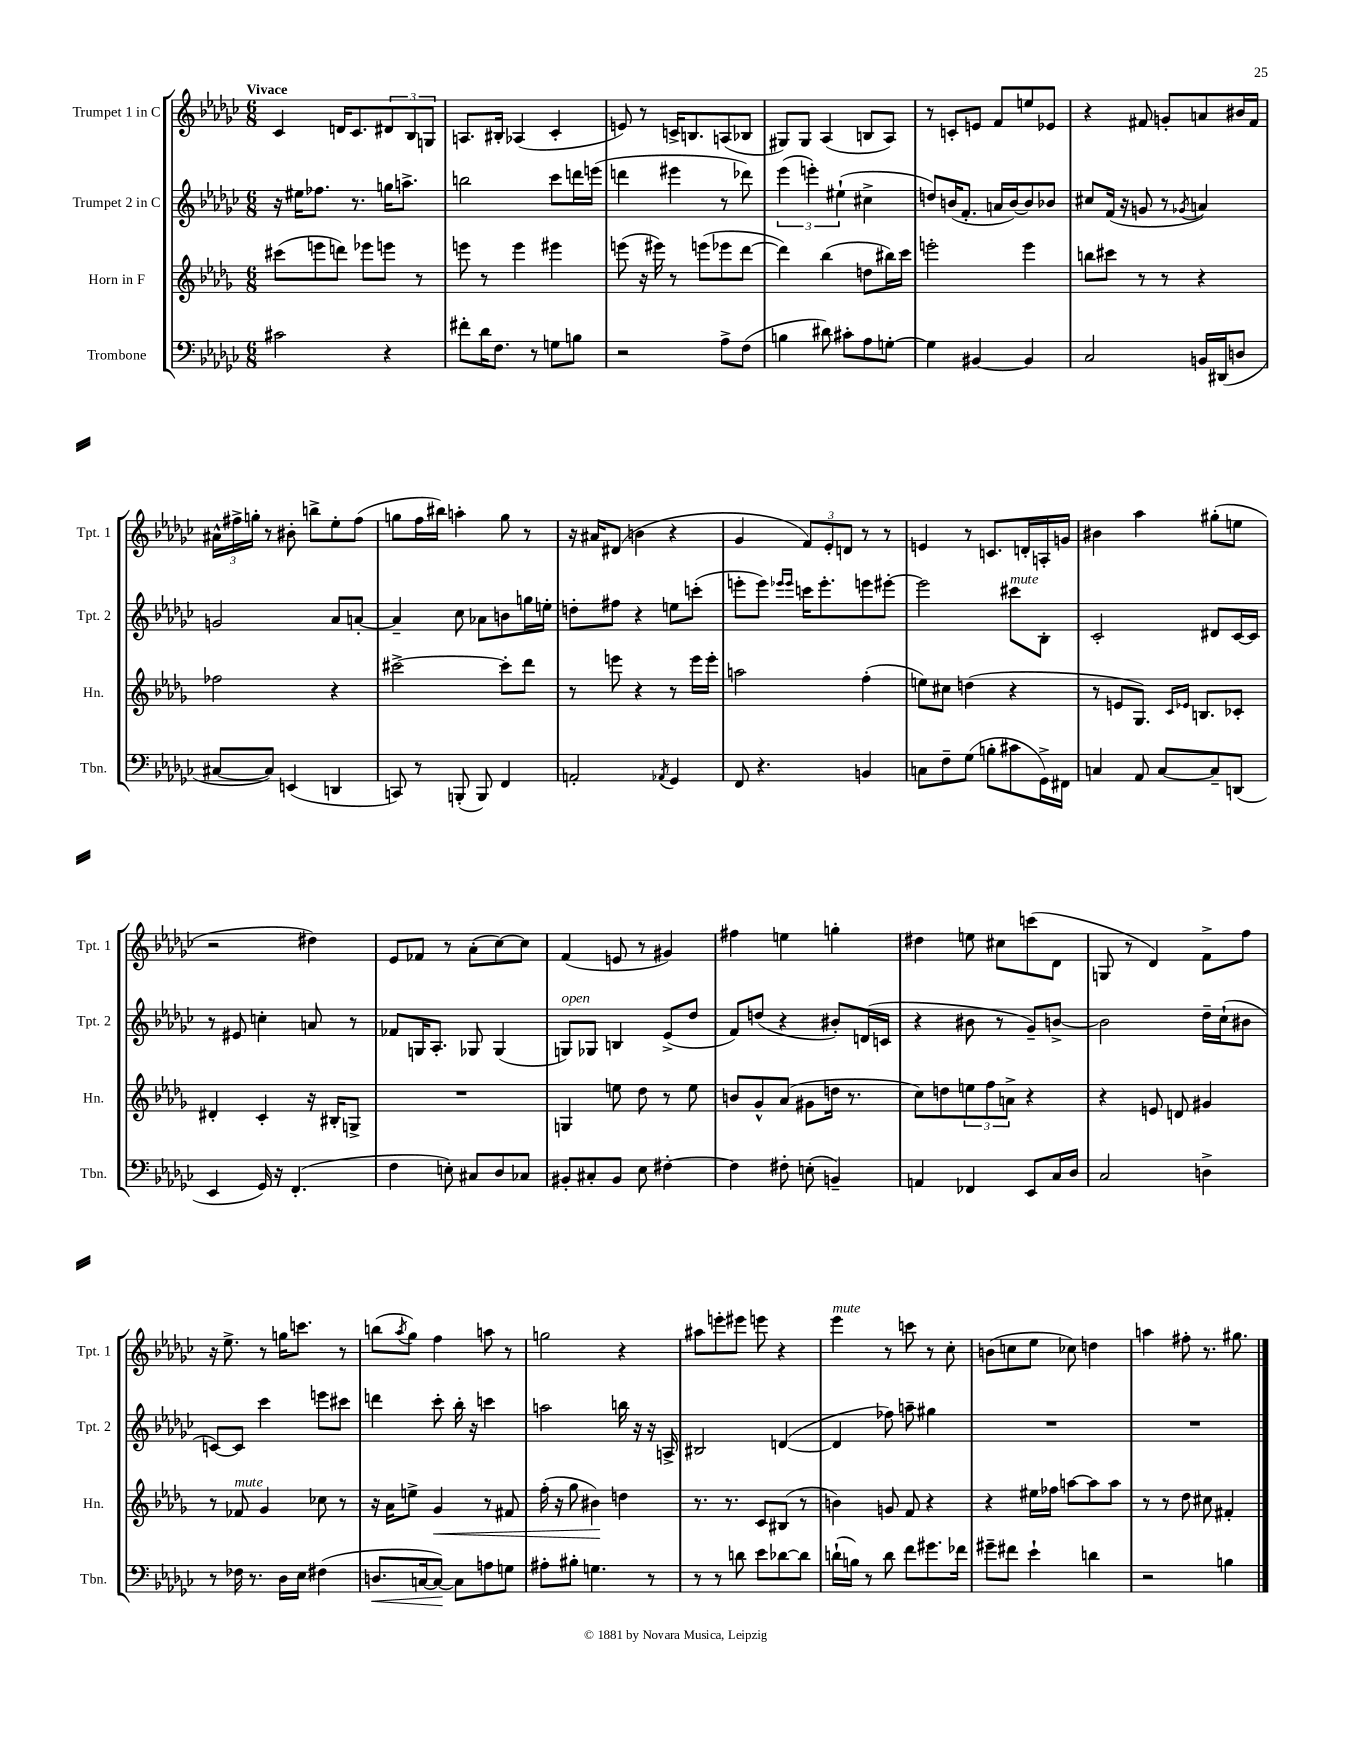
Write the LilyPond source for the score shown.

<<
\new StaffGroup <<
\new Staff = "s0" \with { instrumentName = "Trumpet 1 in C" shortInstrumentName = "Tpt. 1" } {
    \clef treble \key ges \major \numericTimeSignature \time 6/8 \tempo "Vivace"
    ces'4 d'16 ces'8. \tuplet 3/2 { dis'8 bes8 g8 } |
    a8. bis16-. aes4( ces'4-. |
    e'8) r8 c'16-> b8. a8( bes8 |
    gis8) gis8 aes4( b8 aes8) |
    r8 c'8-. e'8 f'8 e''8 ees'8 |
    r4 fis'8 g'8-. a'8 bis'16 fis'16 |
    \tuplet 3/2 { ais'16-^ fis''16-> g''16-. } r8 bis'8-. b''8-> ees''8-. fis''8( |
    g''8 f''16 bis''16) a''4-. g''8 r8 |
    r16 ais'16 dis'8( b'4 r4 |
    ges'4 \tuplet 3/2 { f'8) ees'8-. d'8 } r8 r8 |
    e'4 r8 c'8. d'16-. a16-. g'16 |
    bis'4 aes''4 gis''8-.( e''8 |
    r2 dis''4) |
    ees'8 fes'8 r8 aes'8-.( ces''8~) ces''8 |
    f'4( e'8 r8 gis'4) |
    fis''4 e''4 g''4-. |
    dis''4 e''8 cis''8 c'''8( des'8 |
    g8 r8 des'4) f'8-> f''8 |
    r16 ees''8.-> r8 g''16 c'''8. r8 |
    b''8( \acciaccatura { aes''8 } ges''8) f''4 a''8 r8 |
    g''2 r4 |
    ais''8 e'''8-. eis'''8 e'''8 r4 |
    ees'''4^\markup { \italic "mute" } r8 c'''8 r8 ces''8-. |
    b'8( c''8 ees''8 ces''8) d''4 |
    a''4 fis''8-. r8. gis''8. \bar "|." |
}
\new Staff = "s1" \with { instrumentName = "Trumpet 2 in C" shortInstrumentName = "Tpt. 2" } {
    \clef treble \key ges \major \numericTimeSignature \time 6/8
    r16 eis''16 fes''8. r8. g''16 a''8.-> |
    b''2 ces'''8 d'''16 e'''16( |
    d'''4 eis'''4 r8 des'''8) |
    \tuplet 3/2 { ees'''4( e'''4-.) eis''4-!( } cis''4-> |
    d''8) b'16( f'8.-. a'16 b'16~) b'8 bes'8 |
    cis''8 f'16( r16 g'8 r8 \acciaccatura { ges'8 } a'4) |
    g'2 aes'8 a'8~-. |
    a'4-- ces''8 aes'8 b'8 g''16 e''16-. |
    d''8-. fis''8 r4 e''8 c'''8-.( |
    e'''8-. e'''8) \grace { ees'''16 ees'''16 } c'''16 ees'''8.-. e'''8 eis'''8~-. |
    eis'''2 cis'''8^\markup { \italic "mute" } bes8-. |
    ces'2-. dis'8 ces'16~ ces'16 |
    r8 eis'8 c''4-. a'8 r8 |
    fes'8 g16 aes8.-. ges8 ges4( |
    g8^\markup { \italic "open" }) ges8 b4 ees'8->( des''8 |
    f'8) d''8( r4 bis'8-.) d'16( c'16 |
    r4 bis'8 r8 ges'8--) b'8~-> |
    b'2 des''16-- ces''16-!( bis'8 |
    c'8~) c'8 ces'''4 e'''8 cis'''8 |
    d'''4 ces'''8-. bes''16-. r16 c'''4 |
    a''2 b''16 r16 r16 a16-> |
    bis2 d'4~( |
    d'4 fes''8) a''8-- gis''4 |
    R2. |
    R2. \bar "|." |
}
\new Staff = "s2" \with { instrumentName = "Horn in F" shortInstrumentName = "Hn." } {
    \clef treble \key des \major \numericTimeSignature \time 6/8
    cis'''8( e'''8 d'''8) ees'''8 e'''8 r8 |
    e'''8 r8 e'''4 eis'''4 |
    e'''8( r16 eis'''16) r8 e'''8( ees'''8 des'''8~ |
    des'''4) bes''4( d''8 bis''16) c'''16 |
    e'''2-. e'''4 |
    b''8 cis'''8 r8 r8 r4 |
    fes''2 r4 |
    cis'''2~-> cis'''8-. des'''8 |
    r8 e'''8 r4 r8 e'''16 e'''16-. |
    a''2 f''4-.( |
    e''8) cis''8 d''4( r4 |
    r8 e'8 ges8.) \grace { c'16 ees'16 } b8. ces'8-. |
    dis'4-. c'4-. r16 bis16-. g8-> |
    R2. |
    g4 e''8 des''8 r8 e''8 |
    b'8 ges'8-^ aes'8( gis'8 d''16 r8. |
    c''8) d''8 \tuplet 3/2 { e''8 f''8 a'8-> } r4 |
    r4 e'8 d'8 gis'4 |
    r8 fes'8^\markup { \italic "mute" } ges'4 ces''8 r8 |
    r16 aes'16 e''8-> ges'4\< r8 fis'8 |
    f''16-.( r16 ges''8 bis'4\!) d''4 |
    r8. r8. c'8 bis8( r8 |
    b'4) g'8 f'8 r4 |
    r4 eis''16 fes''16 a''8~ a''8 a''8 |
    r8 r8 des''8 cis''8 fis'4-. \bar "|." |
}
\new Staff = "s3" \with { instrumentName = "Trombone" shortInstrumentName = "Tbn." } {
    \clef bass \key ges \major \numericTimeSignature \time 6/8
    cis'2 r4 |
    fis'8-. des'16 f8. r8 g8 b8 |
    r2 aes8-> f8( |
    b4 dis'8) cis'8-. aes8 g8~-. |
    g4 bis,4~ bis,4 |
    ces2 b,16 dis,16( d8 |
    cis8~ cis8) e,4( d,4 |
    c,8) r8 b,,8-.( b,,8) f,4 |
    a,2-. \acciaccatura { aes,8 } ges,4 |
    f,8 r4. b,4 |
    c8 f8-- ges8( b8-. cis'8 ges,16->) fis,16 |
    c4 aes,8 c8~ c8-- d,8( |
    ees,4 ges,16) r16 f,4.-.( |
    f4 e8-.) cis8 des8 ces8 |
    bis,8-. cis8-. bis,8 ees8 fis4~-. |
    fis4 fis8-. e8-.( b,4--) |
    a,4 fes,4 ees,8 ces16 des16 |
    ces2 d4-> |
    r8 fes16 r8. des16 ees16 fis4( |
    d8.\< c16~ c8~\!) c8 a8 g8 |
    ais8-. bis8-. g4. r8 |
    r8 r8 d'8 ees'8 des'8~ des'8 |
    d'16-!( b16) r8 d'8 f'8 gis'8. fes'16 |
    gis'8-- fis'8 ees'4-! d'4 |
    r2 b4 \bar "|." |
}
>>
>>
\layout { \context { \Score \remove "Bar_number_engraver" } }
